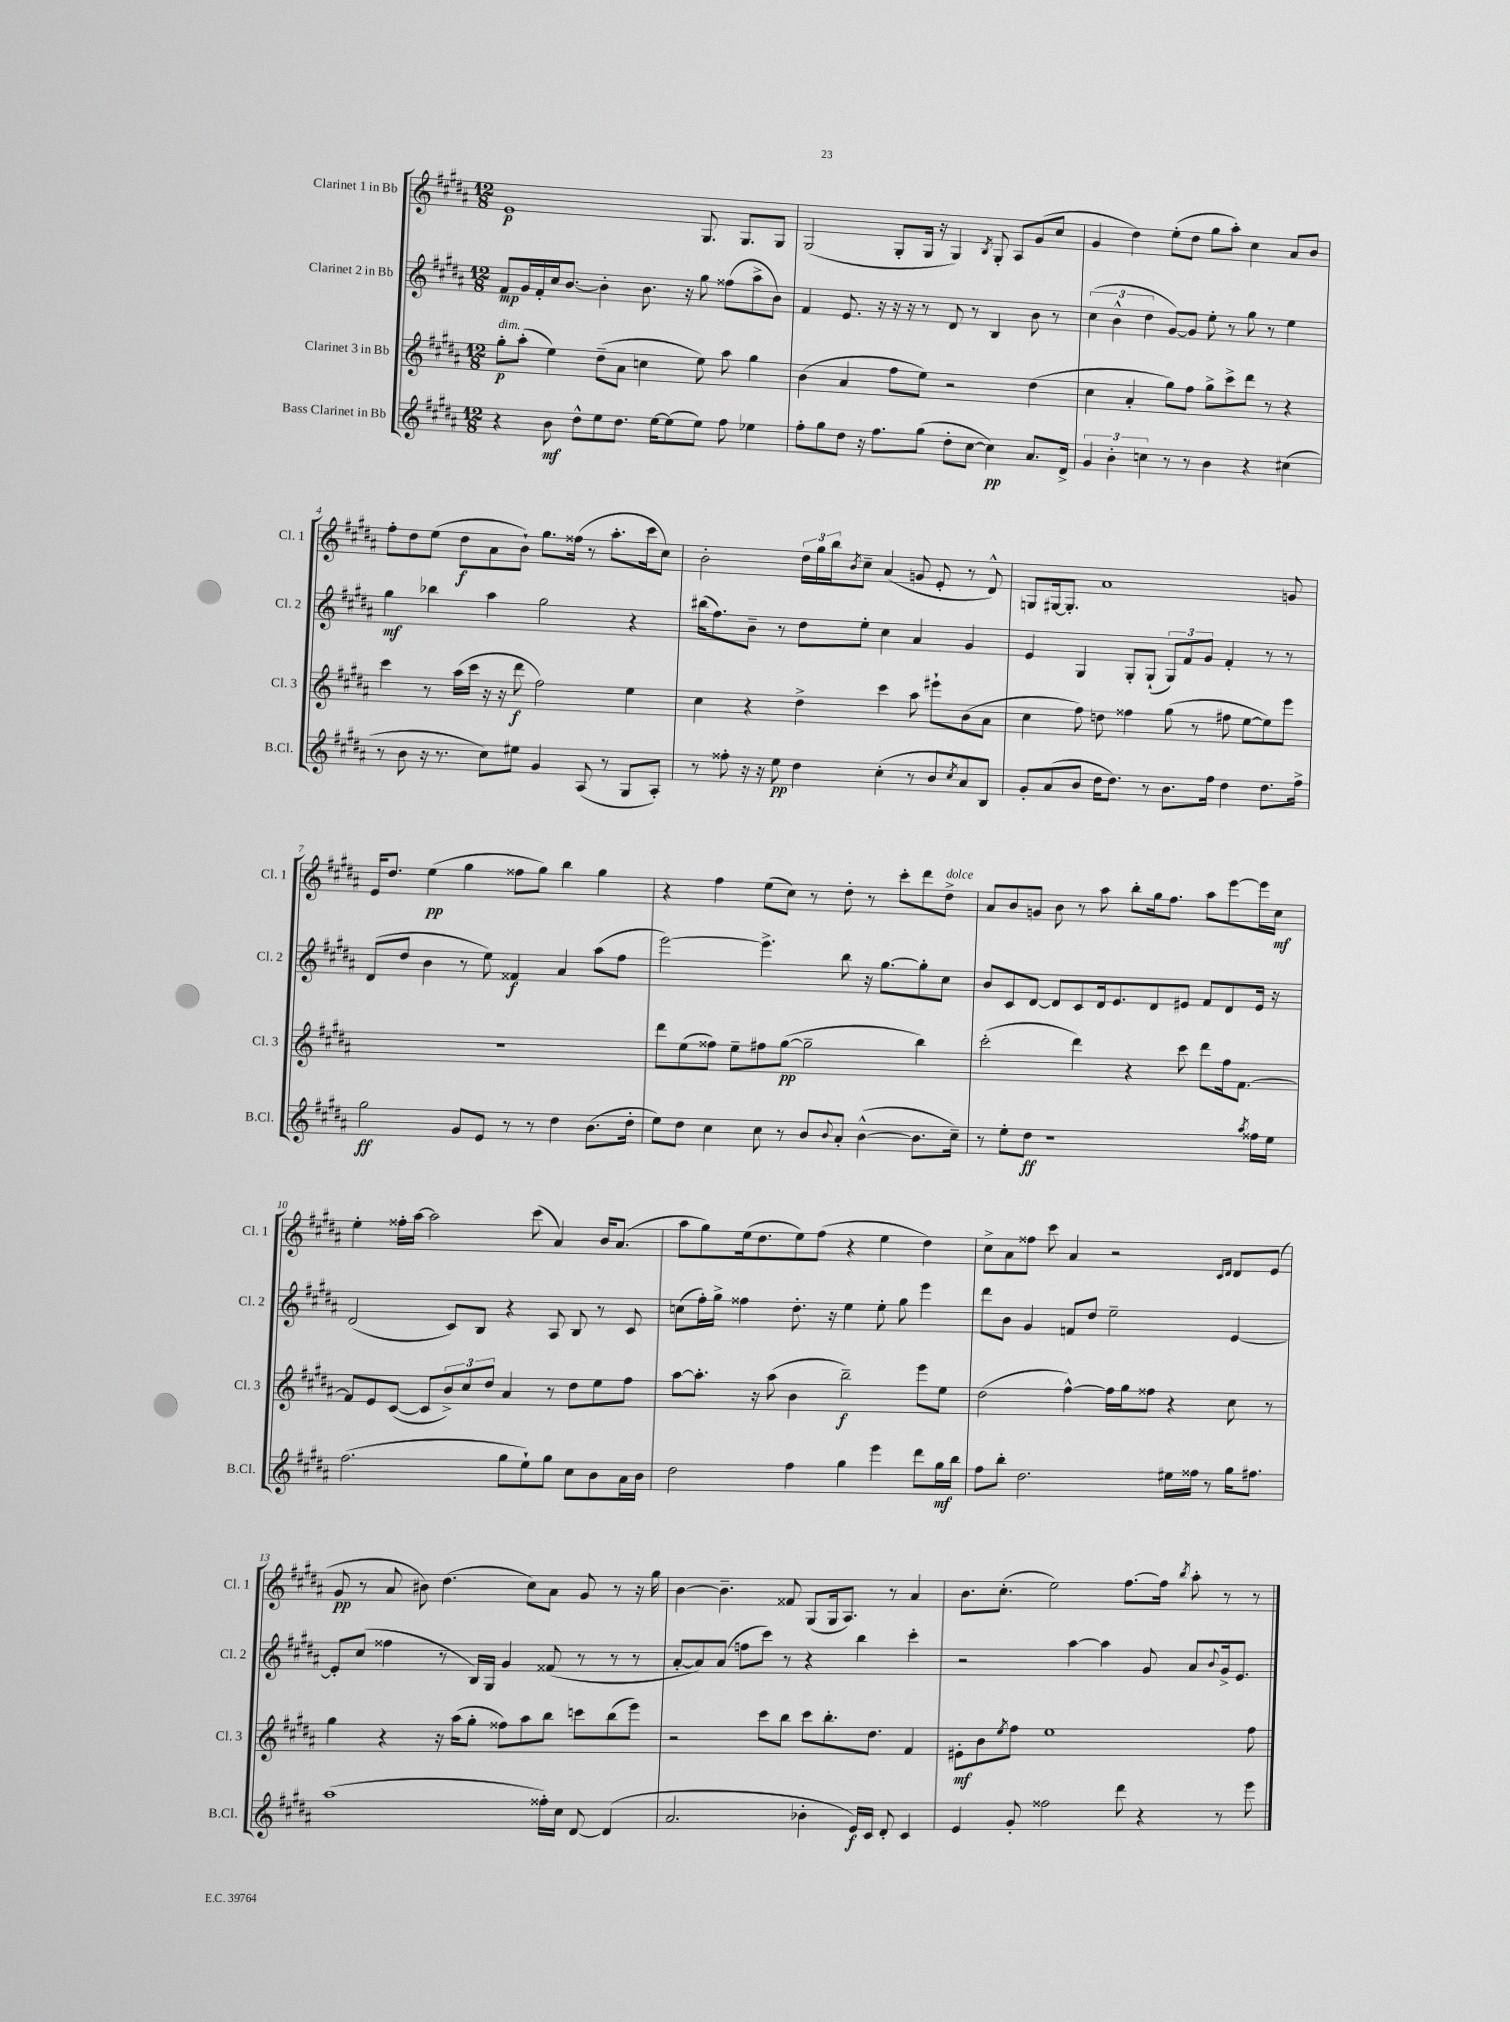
<<
\new StaffGroup <<
\new Staff = "s0" \with { instrumentName = "Clarinet 1 in Bb" shortInstrumentName = "Cl. 1" } {
    \clef treble \key b \major \numericTimeSignature \time 12/8
    e'1\p gis8. gis8. gis8 |
    gis2( gis8-. gis16 r16 gis4) \acciaccatura { b8 } gis8-. ais8 gis'8( cis''8 |
    gis'4 dis''4) e''8-.( dis''8 gis''8 ais''8-.) cis''4 ais'8 b'8 |
    fis''8-. dis''8 e''8( dis''8\f ais'8 b'8-!) gis''8. fisis''16( r8 ais''8.-. cis'''16 cis''8) |
    b'2-. \tuplet 3/2 { dis''16 gis''16 b''16 } \acciaccatura { b'8 } cis''8-- ais'4( g'8 e'8-. r8 dis'8-^) |
    g8 gis16~ gis8.-. ais'1 g'8 |
    e'16 dis''8. e''4\pp( gis''4 fisis''8 gis''8) b''4 gis''4 |
    r4 fis''4 e''8( cis''8) r8 dis''8-. r8 cis'''8-. dis'''8 dis''8->^\markup { \italic "dolce" } |
    ais'8 b'8 g'8 b'8 r8 ais''8 b''8-. gis''16 fis''8. ais''8 e'''8~ e'''16 cis''16\mf |
    e''4-. fisis''16-. ais''16~ ais''2 cis'''8( ais'4) b'16 ais'8.( |
    ais''8 gis''8) e''16( dis''8. e''8) fis''8( r4 e''4 dis''4) |
    cis''8-> ais'8 fisis''8 cis'''8 ais'4 r2 \grace { cis'16 dis'16 } dis'8 e'8( |
    gis'8\pp r8 ais'8 bis'8) dis''4.( cis''8) ais'8 gis'8 r8 r16 gis''16 |
    b'4~ b'4.-- fisis'8 gis8( gis16 ais8.) r8 ais'4 |
    b'8. cis''8.-.( e''2) fis''8.~ fis''16 \acciaccatura { b''8 } ais''8-. r8 r8 \bar "|." |
}
\new Staff = "s1" \with { instrumentName = "Clarinet 2 in Bb" shortInstrumentName = "Cl. 2" } {
    \clef treble \key b \major \numericTimeSignature \time 12/8
    fis'8\mp gis'16 fis'16-. cis''16 b'8.~ b'4-. b'8. r16 gis''8 fisis''8( ais''8-> b'8) |
    fis'4 e'8. r16 r16 r16 r8 dis'8 r8 b4 b'8 r8 |
    \tuplet 3/2 { cis''4( b'4-^ dis''4 } gis'8~) gis'8 e''8-. r8 gis''8 r8 e''4 |
    gis''4\mf bes''4 ais''4 gis''2 r4 |
    bis''16( fis''8.) b'8-- r8 dis''8 e''8-. cis''4 ais'4 gis'4 |
    e'4 gis4 gis8-. gis8-!( \tuplet 3/2 { gis8) fis'8 gis'8 } fis'4-. r8 r8 |
    dis'8( dis''8 b'4 r8 e''8) fisis'4\f ais'4 ais''8( fis''8 |
    e'''2~) e'''4.-> b''8 r16 gis''8.~ gis''8-. cis''8 |
    b'8 cis'8 dis'8~ dis'8 cis'8 dis'16 e'8. dis'8 eis'8 fis'8 dis'8 eis'16 r16 |
    dis'2( cis'8) b8 r4 ais8 b8 r8 cis'8 |
    c''8( fis''16-.) gis''16-> fisis''4 dis''8.-. r16 e''4 e''8-. gis''8 e'''4 |
    dis'''8 b'8 gis'4 f'8 dis''8 e''2-- e'4~ |
    e'8-. cis''8( fisis''4 r8 b16) gis16 gis'4 fisis'8( r8 r8 r8 |
    ais'8~-. ais'8) ais'8( f''8 cis'''8) r8 r4 b''4 cis'''4-. |
    r2 ais''4~ ais''4 gis'8 ais'8 \appoggiatura { b'8 } gis'16-> e'8. \bar "|." |
}
\new Staff = "s2" \with { instrumentName = "Clarinet 3 in Bb" shortInstrumentName = "Cl. 3" } {
    \clef treble \key b \major \numericTimeSignature \time 12/8
    gis''8-.\p^\markup { \italic "dim." } ais''8-.( e''4) dis''8--( ais'8 c''4 e''8) ais''8 gis''4 |
    b'4( ais'4 fis''8 e''8) r2 dis''4( |
    cis''4 ais'4-. gis''8) fis''8 gis''8-> cis'''8-> dis'''8 r8 r4 |
    cis'''4 r8 ais''16( cis'''16 r16 r16 dis'''8\f fis''2) e''4 |
    cis''4 r4 dis''4-> cis'''4 ais''8 eis'''8-! b'8( ais'8 |
    cis''4 fis''8) d''8 fisis''4 gis''8( r8 fis''8 e''8~ e''8) e'''8 |
    R1. |
    dis'''8 e''8( fisis''8) e''8-- fis''8 gis''8~\pp( gis''2-- b''4) |
    cis'''2-.( dis'''4) r4 cis'''8 dis'''8 fis''16 fis'8.~ |
    fis'8 e'8 cis'8~( cis'8 \tuplet 3/2 { b'8->) cis''8 dis''8 } ais'4 r8 dis''8 e''8 fis''8 |
    ais''8~ ais''8.-. r16 ais''8( b'4 b''2--\f) e'''8 e''8 |
    dis''2( fis''4~-^) fis''16 gis''16 fisis''8 r4 cis''8 r8 |
    gis''4 r4 r16 ais''16( gis''8-. fisis''8) ais''8 b''8 c'''8 b''8( e'''8) |
    r2 cis'''8 b''8 cis'''8 b''8.-. dis''8. fis'4 |
    eis'8-.\mf b'8 \acciaccatura { e''8 } fis''8 e''1 fis''8 \bar "|." |
}
\new Staff = "s3" \with { instrumentName = "Bass Clarinet in Bb" shortInstrumentName = "B.Cl." } {
    \clef treble \key b \major \numericTimeSignature \time 12/8
    r4 b'8\mf dis''8-^ e''8 dis''8. e''16~ e''8( e''8) fis''8 ees''4 |
    fis''8-. gis''8 dis''8 r16 fis''8. gis''8( dis''8-. cis''8~ cis''4\pp) ais'8. dis'16-> |
    \tuplet 3/2 { gis'4 b'4-. c''4 } r8 r8 b'4 r4 cis''4( |
    r8 b'8 r16 r8. cis''8) eis''8 gis'4 ais8( r8 gis8 ais8-.) |
    r8 fisis''8-. r16 r16 e''8\pp dis''4 cis''4-.( r8 b'8 \acciaccatura { cis''8 } ais'8) b8 |
    gis'8-. ais'8( b'8 dis''16 dis''8.) r8 b'8. fis''16 dis''4 dis''8. fis''16-> |
    gis''2\ff gis'8 e'8 r8 r8 dis''4 b'8.( dis''16-. |
    e''8) dis''8 cis''4 cis''8 r8 b'8 \appoggiatura { b'8 } ais'8-. b'4~-^( b'8. cis''16--) |
    r8 e''8-. dis''8\ff r1 \acciaccatura { ais''8 } fisis''16 e''16 |
    fis''2.( gis''8 e''8-!) gis''8 cis''8 b'8 ais'16 b'16 |
    dis''2 fis''4 gis''4 e'''4 dis'''8 gis''16\mf b''16 |
    fis''8 b''8-. dis''2. eis''16 fisis''16 r8 gis''16 fis''8. |
    ais''1( fisis''16-.) cis''16 dis'8~ dis'4( |
    ais'2. bes'4-. e'16\f) cis'16 dis'8-. cis'4 |
    e'4 gis'8-. fisis''2 dis'''8 r4 r8 e'''8 \bar "|." |
}
>>
>>
